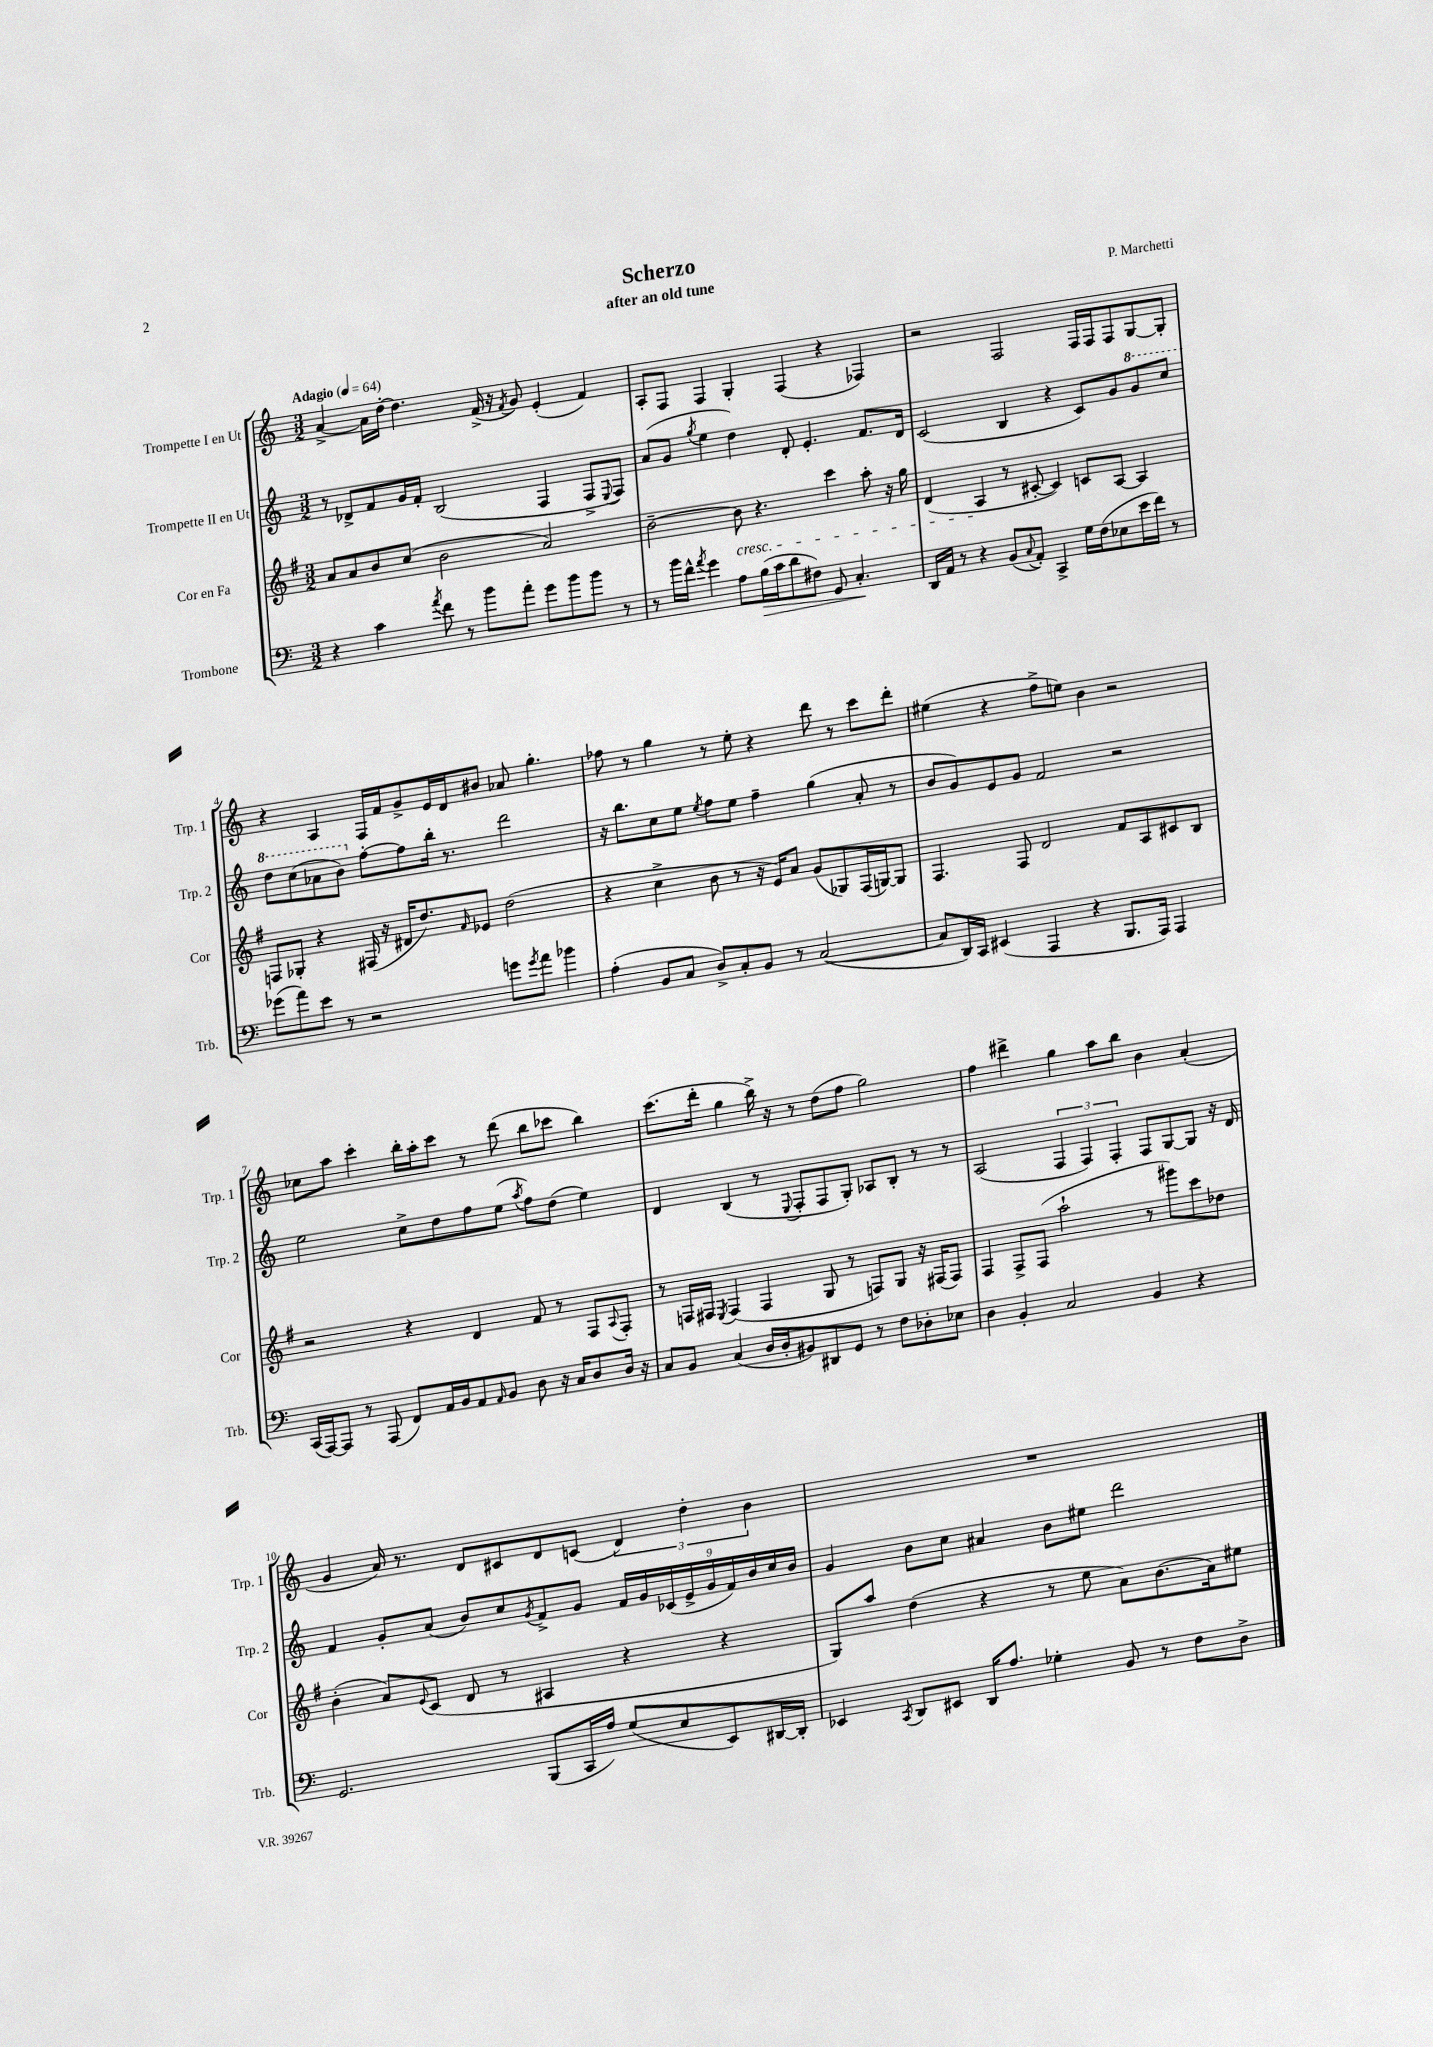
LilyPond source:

\header { title = "Scherzo" composer = "P. Marchetti" subtitle = "after an old tune" }
<<
\new StaffGroup <<
\new Staff = "s0" \with { instrumentName = "Trompette I en Ut" shortInstrumentName = "Trp. 1" } {
    \clef treble \key c \major \numericTimeSignature \time 3/2 \tempo "Adagio" 4 = 64
    a'4~-> a'16 d''16~-. d''4. f'16->( r16 \acciaccatura { f'8 } g'8) e'4-.( f'4) |
    a8-. f8 f4 g4-. f4( r4 fes4) |
    r2 f2 f16 f16 f8 g8~ g8-. |
    r4 a4 f16 f'16 g'8-> e'16 d'16 bis'8 aes'8 g''4.-. |
    fes''8 r8 g''4 r8 e''8-. r4 d'''8 r8 c'''8 d'''8-. |
    eis''4( r4 f''8-> e''8) b'4 r2 |
    ces''8 a''8 c'''4-. b''16-. a''16-. c'''8 r8 d'''8( b''8 ces'''8 b''4) |
    c'''8.( d'''16-. g''4 b''16->) r16 r8 d''8( f''8 g''2) |
    f''4 dis'''4-> g''4 a''8 b''8 b'4 a'4-.( |
    g'4 a'16) r8. d'8 cis'8 d'8 c'8( \tuplet 3/2 { d'4) d''4-. b'4 } |
    R1. \bar "|." |
}
\new Staff = "s1" \with { instrumentName = "Trompette II en Ut" shortInstrumentName = "Trp. 2" } {
    \clef treble \key c \major \numericTimeSignature \time 3/2
    r8 des'8-> f'8 g'16 f'16-. b2( f4 f8-> \appoggiatura { e8 } f8) |
    a'8( g'8 \acciaccatura { g''8 } e''4 d''4) d'8-. e'4.-. f'8. d'16 |
    c'2( b4 r4 c'8) g'8 \ottava #1 g''8 c'''8 |
    d'''8 c'''8( aes''8 b''8) \ottava #0 f''8~-. f''8 b''16-. r8. d'''2 |
    r16 b''8. c''8 e''8 \acciaccatura { e''8 } f''8 e''8 f''4-- g''4( a'8-. r8 |
    b'8 g'8) e'8 g'8 f'2 r2 |
    e''2 c''8-> d''8 f''8 e''8( \acciaccatura { a''8 } f''8) d''8( e''4) |
    d'4 b4( r8 \appoggiatura { e8 } f8-. f8 g8-.) aes8 b8-. r8 r8 |
    a2( \tuplet 3/2 { f4 f4) f4-. } f8 g8~ g8 r16 d'16 |
    f'4 g'8-. a'8( b'8) c''8 \acciaccatura { g'8 } f'8-> g'8 \tuplet 9/8 { f'16 g'16 ces'16( e'16-> g'16 f'16) b'16 c''16 b'16 } |
    g'4 b'8 c''8 ais'4 b'8 eis''8 d'''2 \bar "|." |
}
\new Staff = "s2" \with { instrumentName = "Cor en Fa" shortInstrumentName = "Cor" } {
    \clef treble \key g \major \numericTimeSignature \time 3/2
    a'8 a'8 b'8 c''8( b'2 a'2) |
    b'2~-- b'8\cresc r4. c'''4 a''8-. r16 g''16 |
    d'4( a4\! r8 cis'8~-. cis'4) c'8 a8~ a4 |
    f8 ges8-. r4 fis16( r16 dis'16 d''8.) \grace { fis'16 } ees'8 d''2( |
    r4 c''4-> b'8 r8 r16 e'16) a'8 g'8( ges8) fis16( g16~) g8 |
    fis4. fis8 d'2 fis'8 a8 cis'8 b8 |
    r2 r4 d'4 fis'8 r8 fis8 \appoggiatura { a8 } fis8-. |
    r8 f16 fis16 \acciaccatura { e8 } fis4( fis4 g8 r8 f8) g8 r16 fis16( fis8) |
    fis4 fis8-> fis8( a''2-! r8 gis'''8) c'''8 des''8 |
    b'4-.( a'8) \appoggiatura { e'8 } c'8( d'8 r8 ais4 r4 r4 |
    g8) a''8 d''4( r4 r8 e''8 a'8) b'8.( a'16) eis''8 \bar "|." |
}
\new Staff = "s3" \with { instrumentName = "Trombone" shortInstrumentName = "Trb." } {
    \clef bass \key c \major \numericTimeSignature \time 3/2
    r4 c'4 \acciaccatura { a'8 } f'8 r8 b'8 a'8-. g'8 b'8 b'8 r8 |
    r8 b'16 f'16-^ \acciaccatura { a'8 } g'4 a8 b16\>( c'16 d'8 fis8) g,8 c4.-.\! |
    d,16 a,16 r8 r4 b,8( \appoggiatura { c8 } a,8-.) c,4-> g16 f16( ees8 e'16 f'16) r8 |
    ges'8( a'8) e'8 r8 r2 g'8 \acciaccatura { g'8 } a'8 bes'4 |
    a4-.( b,8 c8 d8->) c8-. b,8 r8 c2~( |
    c8 d,16) c,16 eis,4( a,,4 r4 b,,8. a,,16) a,,4 |
    c,16( a,,16~) a,,8 r8 a,,8( f,8) a,16 b,16 a,8 \grace { a,16 } b,8 d8 r16 c16 d8 d16 r16 |
    c8 b,8 c4( d16 d16-. bis,8) dis,8 g,8 r8 f8 des8-. ees8 |
    d4 b,4-. c2 b,4 r4 |
    g,2. b,,8( c,16 a16) g8( e8 e,8) dis,16~ dis,16-. |
    ees,4 \acciaccatura { c,8 } d,8 eis,8 d,16 a8. ges4-. b,8 r8 f8 d8-> \bar "|." |
}
>>
>>
